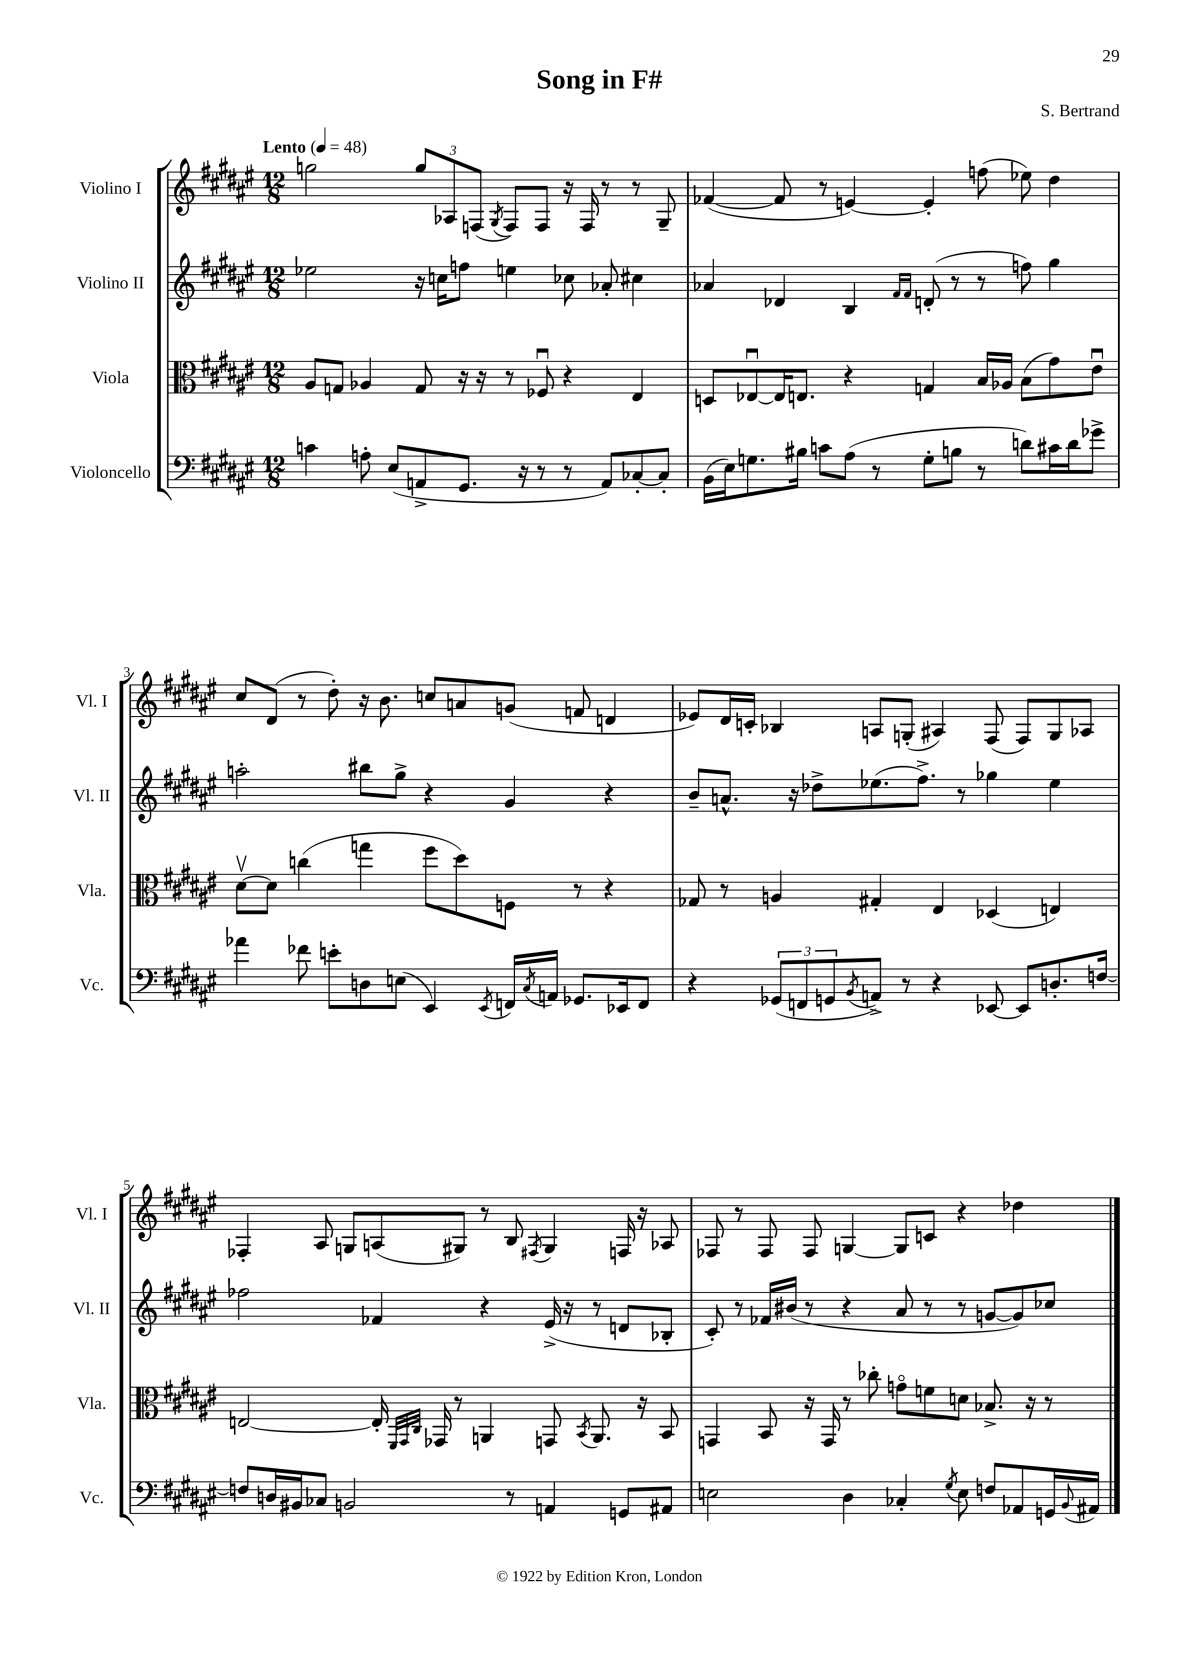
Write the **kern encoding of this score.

**kern	**kern	**kern	**kern
*staff4	*staff3	*staff2	*staff1
*clefF4	*clefC3	*clefG2	*clefG2
*k[f#c#g#d#a#e#]	*k[f#c#g#d#a#e#]	*k[f#c#g#d#a#e#]	*k[f#c#g#d#a#e#]
*M12/8	*M12/8	*M12/8	*M12/8
*MM48	*MM48	*MM48	*MM48
4c	8A#	2ee-	2gg
.	8G	.	.
8A'	4A-	.	.
(8E#	.	.	.
8AA^	8G	16r	12gg
.	.	16cc	.
.	.	.	12A-
8.GG#	16r	8ff	.
.	.	.	(12F
.	16r	.	.
.	.	.	8qG#
.	8r	4ee	8F)
16r	.	.	.
8r	8F-u	.	8F
8r	4r	8cc-	16r
.	.	.	16F
8AA)	.	8a-'	8r
[8C-'	4E#	4cc#	8r
8C-']	.	.	8G#~
=	=	=	=
(16BB	8D	4a-	([4f-
16E#)	.	.	.
8.G	[8E-u	.	.
.	16E-]	4d-	8f-]
16B#	8.E	.	.
8c	.	.	8r
(8A#	4r	4B	[4e)
8r	.	.	.
.	.	16qqf#	.
.	.	16qqf#	.
8G'	4G	(8d'	4e']
8B	.	8r	.
8r	16B	8r	(8ff
.	16A-	.	.
8d)	(8B	8ff)	8ee-)
16c#	8g#)	4gg#	4dd#
16d	.	.	.
8g-^	8e#u	.	.
=	=	=	=
4a-	[8d#v	2aa'	8cc#
.	8d#]	.	(8d#
8f-	(4cc	.	8r
8e'	.	.	8dd#')
8D	4gg	8bb#	16r
.	.	.	8.b
(8E	.	8gg#^	.
4EE#)	8ff#	4r	8cc
.	8dd#)	.	8a
8qEE#	.	.	.
16FF	8F	4g#	(8g
8qC#	.	.	.
16AA	.	.	.
8.GG-	8r	.	8f
.	4r	4r	4d
16EE-	.	.	.
8FF	.	.	.
=	=	=	=
4r	8G-	8b~	8e-)
.	8r	8.a^^	16d#
.	.	.	16c'
(12GG-	4A	.	4B-
.	.	16r	.
12FF	.	.	.
.	.	8dd-^	.
12GG	.	.	.
8qBB	.	.	.
8AA^)	4G#'	(8.ee-	8A
8r	.	.	(8G'
.	.	8.ff#^)	.
4r	4E#	.	4A#)
.	.	8r	.
[8EE-	(4D-	4gg-	(8F#
8EE-]	.	.	8F#)
8.D'	4E)	4ee-	8G
.	.	.	8A-
[16F	.	.	.
=	=	=	=
8F]	[2E	2ff-	4F-'
16D	.	.	.
16BB#	.	.	.
8C-	.	.	8A#
2BB	.	.	8G
.	16E']	4f-	(8A
.	32qqFF#	.	.
.	32qqGG#	.	.
.	32qqC#	.	.
.	16GG-	.	.
.	8r	.	8G#)
.	4AA	4r	8r
8r	.	.	8B
.	.	.	8qF#
4AA	8GG	(16e#^	4G#
.	.	16r	.
.	8qBB	.	.
.	8.AA	8r	.
8GG	.	8d	16F
.	16r	.	16r
8AA#	8BB	8B-'	8A-
=	=	=	=
2E	4GG	8c#')	8F-
.	.	8r	8r
.	8BB	16f-	8F-
.	.	(16b#	.
.	16r	8r	8F-
.	16GG	.	.
4D#	8r	4r	[4G
.	8cc-'	.	.
4C-'	8go	8a#	8G]
.	8f	8r	8c
8qG#	.	.	.
8E	8d	8r	4r
8F	8.B-^	[8g	.
8AA-	.	8g])	4dd-
.	16r	.	.
16GG	8r	8cc-	.
8qqBB	.	.	.
16AA#	.	.	.
==	==	==	==
*-	*-	*-	*-
